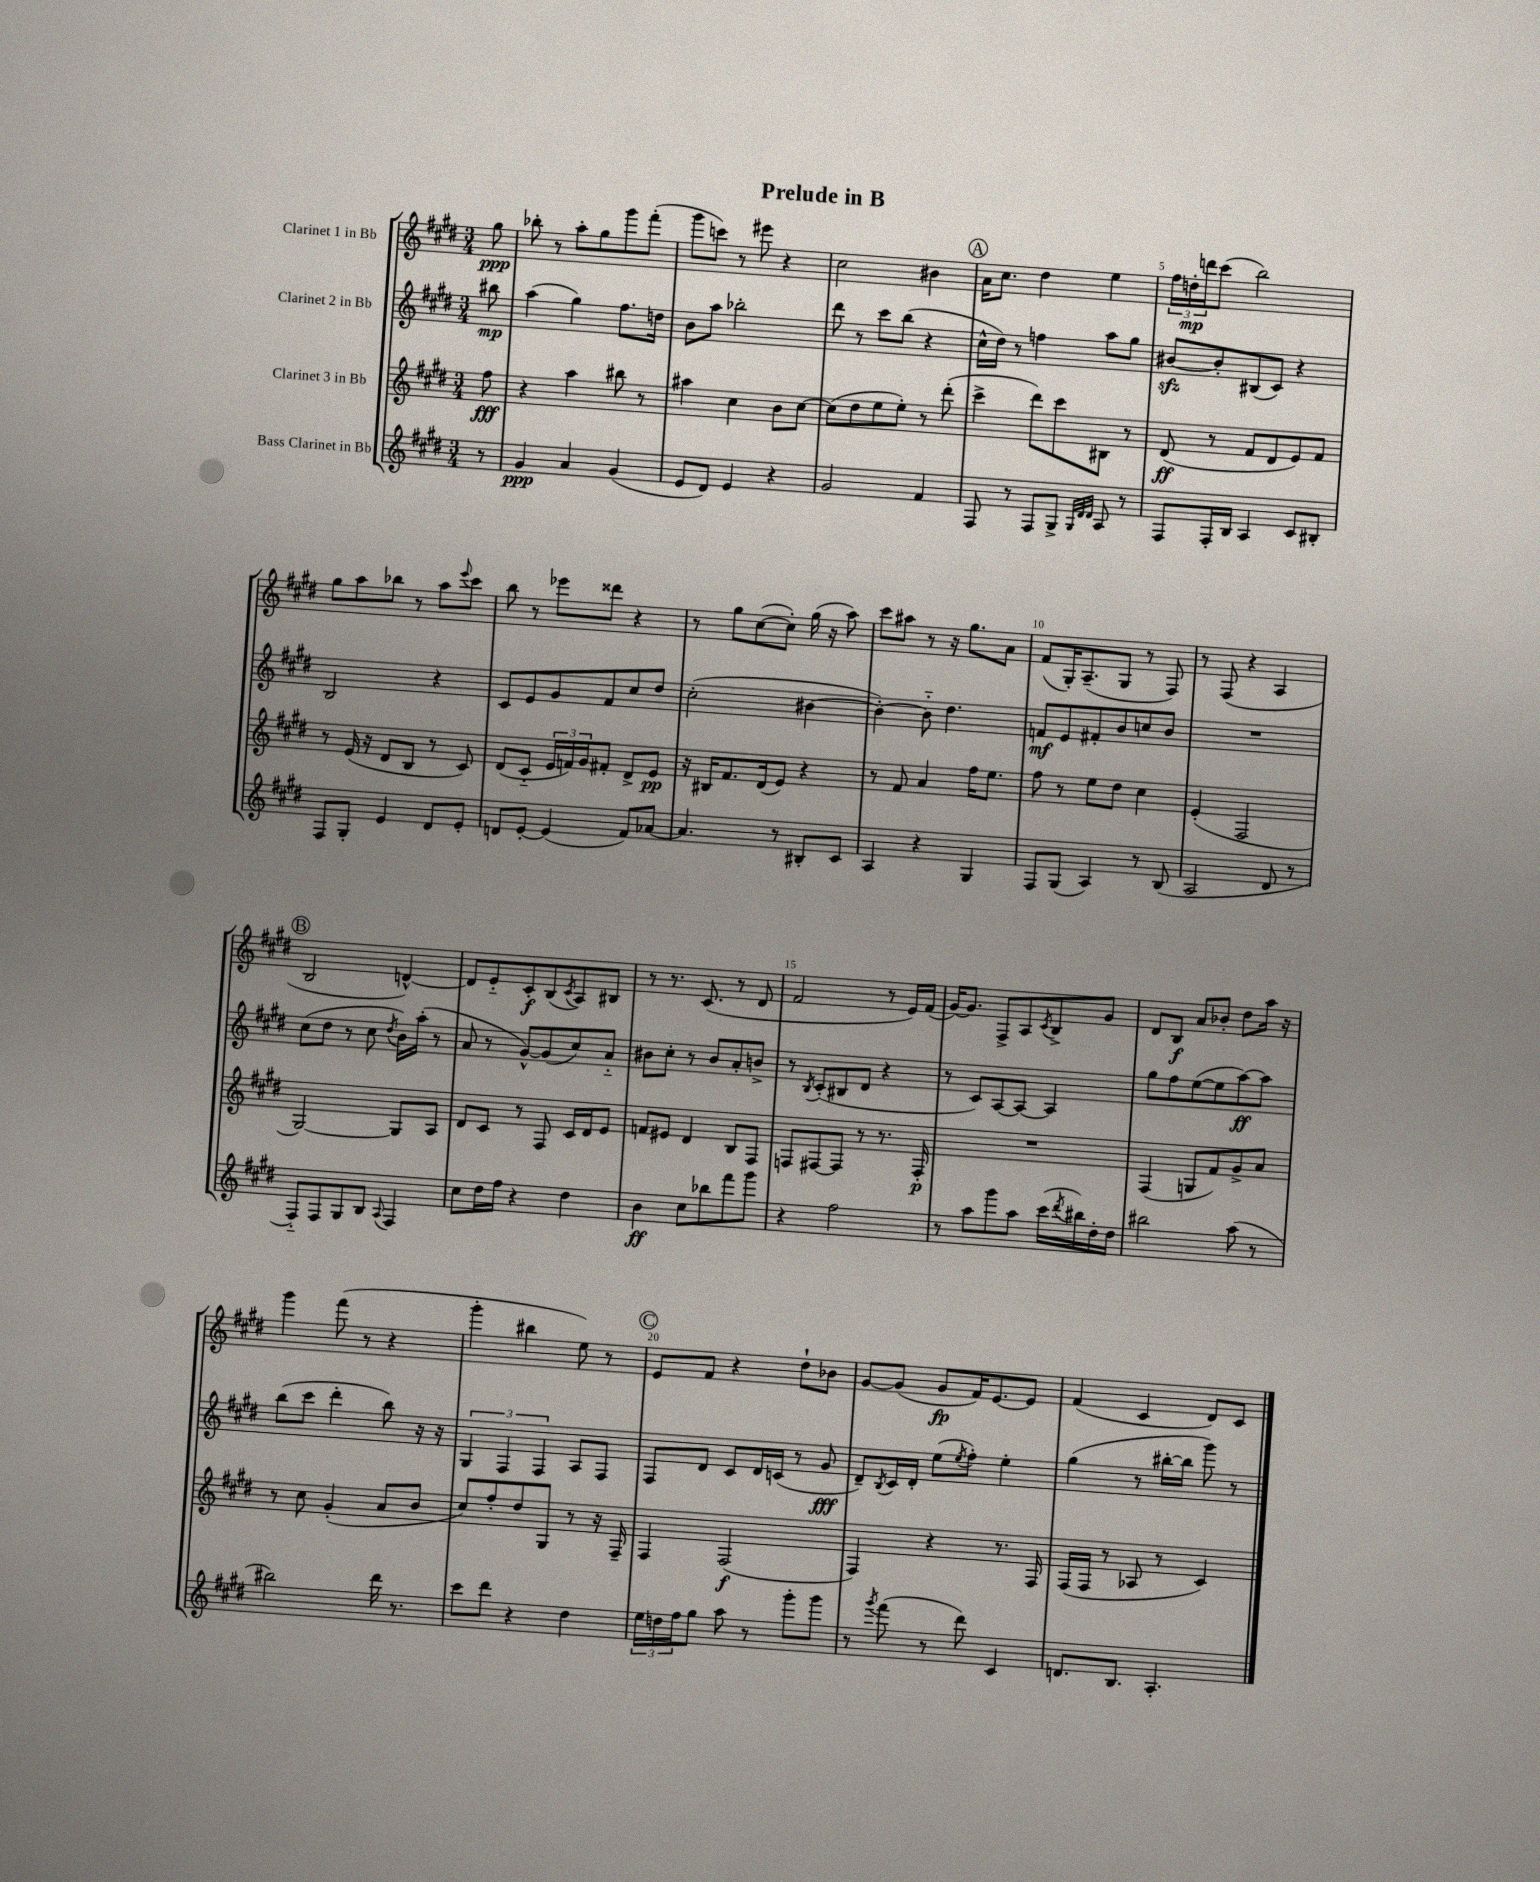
\header { title = "Prelude in B" }
<<
\new StaffGroup <<
\new Staff = "s0" \with { instrumentName = "Clarinet 1 in Bb" } {
    \clef treble \key e \major \numericTimeSignature \time 3/4 \partial 8
    gis''8\ppp |
    bes''8-. r8 a''8-. gis''8 gis'''8 fis'''8-.( |
    gis'''8 c'''8) r8 eis'''8 r4 |
    cis''2 bis'4 |
    \mark \markup { \circle "A" } a'16 cis''8. dis''4 e''4 |
    \tuplet 3/2 { fis''16 d''16-.\mp d'''16 } cis'''8( b''2) |
    gis''8 a''8 bes''8 r8 a''8 \appoggiatura { e'''8 } cis'''8 |
    b''8 r8 ees'''8 disis'''8 r4 |
    r8 gis''8 cis''8~( cis''8-.) gis''16( r16 a''8) |
    cis'''8 ais''8 r8 r16 gis''8. a'8 |
    fis'8( gis16-.) a8.--( gis8 r8 fis8) |
    r8 fis8( r4 a4 |
    \mark \markup { \circle "B" } b2 d'4~-^) |
    d'8 e'8-_ cis'8-.\f b8( \acciaccatura { cis'8 } a8) bis8 |
    r8 r8. cis'8.( r8 dis'8 |
    fis'2 r8 e'16) fis'16( |
    gis'16~) gis'8. fis8-> a8 \acciaccatura { cis'8 } b8-> gis'8 |
    dis'8 b8\f a'8 bes'8-. dis''8 a''16 r16 |
    gis'''4 fis'''8( r8 r4 |
    gis'''4-. bis''4 e''8) r8 |
    \mark \markup { \circle "C" } e'8 fis'8 r4 dis''8-! bes'8 |
    gis'8~ gis'8( gis'8\fp fis'16) e'8.~ e'8 |
    fis'4( cis'4 dis'8) cis'8 \bar "|." |
}
\new Staff = "s1" \with { instrumentName = "Clarinet 2 in Bb" } {
    \clef treble \key e \major \numericTimeSignature \time 3/4 \partial 8
    bis''8\mp |
    a''4( gis''4) fis''8. d''16 |
    b'8 a''8 bes''2-. |
    dis'''8 r8 cis'''8 b''8( r4 |
    \mark \markup { \circle "A" } cis''16-^ dis''16) r8 f''4 a''8 gis''8 |
    bis'8~\sfz bis'8-. bis8( cis'8) r4 |
    b2 r4 |
    cis'8 e'8 gis'8 fis'8 cis''8 dis''8 |
    cis''2-.( bis'4~ |
    bis'4~-.) bis'8-_ dis''4. |
    f'8\mf e'8 fis'8-. b'8 c''8 b'8 |
    R2. |
    \mark \markup { \circle "B" } cis''8( dis''8 r8 cis''8 \acciaccatura { dis''8 } b'16) a''16-.( r8 |
    a'8 r8 gis'8~-^) gis'8( cis''8) a'8-_ |
    bis'8 cis''8-. r8 bis'8 a'8-. b'8-> |
    r8 \acciaccatura { b8 } cis'8-.( bis8 dis'8 r4 |
    r8 cis'8) a8~ a8~ a4 |
    gis''8 fis''8 e''8~( e''8 a''8~\ff) a''8 |
    b''8( cis'''8 dis'''4-. b''8) r16 r16 |
    \tuplet 3/2 { gis4 fis4 fis4 } a8 fis8 |
    \mark \markup { \circle "C" } fis8 dis'8 cis'8 dis'16 c'16( r8 gis'8\fff |
    dis'8--) \acciaccatura { b8 } cis'16 dis'16-. e''8( \acciaccatura { e''8 } fis''8-.) e''4-. |
    gis''4( r8 bis''16~-. bis''16 gis'''8) r8 \bar "|." |
}
\new Staff = "s2" \with { instrumentName = "Clarinet 3 in Bb" } {
    \clef treble \key e \major \numericTimeSignature \time 3/4 \partial 8
    fis''8\fff |
    r4 a''4 bis''8 r8 |
    ais''4 cis''4 b'8 cis''8~ |
    cis''8( dis''8 e''8 e''8-.) r8 dis'''8-.( |
    \mark \markup { \circle "A" } cis'''4-> dis'''8) cis'''8 bis8 r8 |
    dis'8\ff( r8 fis'8 dis'8 e'8) fis'8 |
    r8 e'16( r16 dis'8 b8 r8 cis'8) |
    dis'8( cis'8-_ \tuplet 3/2 { e'16 f'16) gis'16 } fis'8-. dis'8-> e'8\pp |
    r16 bis16 fis'8. dis'16( e'8) r4 |
    r8 fis'8 a'4 fis''16 e''8. |
    fis''8 r8 e''8 dis''8 cis''4 |
    e'4-.( fis2 |
    \mark \markup { \circle "B" } gis2~) gis8 a8 |
    dis'8 cis'8 r8 fis8 cis'16 dis'16 e'8 |
    f'8 eis'8 dis'4 b8 fis8 |
    f8 fis8~ fis8 r8 r8. fis16-.\p |
    R2. |
    fis4( g8 fis'8) gis'8-> a'8 |
    r8 cis''8 gis'4-.( a'8 b'8 |
    cis''8) fis''8-. dis''8 gis8 r8 r16 fis16-- |
    \mark \markup { \circle "C" } fis4 fis2\f( |
    fis4) r4 r8. fis16 |
    fis16( fis16 r8 aes8 r8 cis'4) \bar "|." |
}
\new Staff = "s3" \with { instrumentName = "Bass Clarinet in Bb" } {
    \clef treble \key e \major \numericTimeSignature \time 3/4 \partial 8
    r8 |
    gis'4\ppp a'4 gis'4( |
    e'8 dis'8) e'4 r4 |
    gis'2 fis'4 |
    \mark \markup { \circle "A" } fis8 r8 fis8 gis8-> \grace { gis32 dis'32 dis'32 } a8 r8 |
    fis8 fis16-. b16 a4 cis'8 bis8-. |
    fis8 gis8-. e'4 dis'8 e'8-. |
    d'8 e'8~-. e'4( fis'8) aes'8~ |
    aes'4. r8 bis8-. cis'8 |
    a4 r4 gis4 |
    fis8 gis8( a4) r8 b8( |
    a2 dis'8 r8 |
    \mark \markup { \circle "B" } fis8-_) fis8 gis8 b8 \appoggiatura { a8 } fis4 |
    cis''8 dis''16 fis''16 r4 dis''4 |
    b'4\ff cis''8 bes''8 fis'''8 gis'''8 |
    r4 fis''2 |
    r8 a''8 gis'''8 a''8 cis'''16( \acciaccatura { dis'''8 } bis''16) dis''16-. dis''16 |
    bis''2 a''8( r8 |
    bis''2) dis'''16 r8. |
    cis'''8 dis'''8 r4 dis''4 |
    \mark \markup { \circle "C" } \tuplet 3/2 { e''16 d''16 fis''16 } gis''8 a''8 r8 gis'''8-. gis'''8 |
    r8 \acciaccatura { gis'''8 } fis'''8( r8 dis'''8) cis'4 |
    d'8. b8. a4.-. \bar "|." |
}
>>
>>
\layout { \context { \Score \override BarNumber.break-visibility = ##(#f #t #t) barNumberVisibility = #(every-nth-bar-number-visible 5) } }
